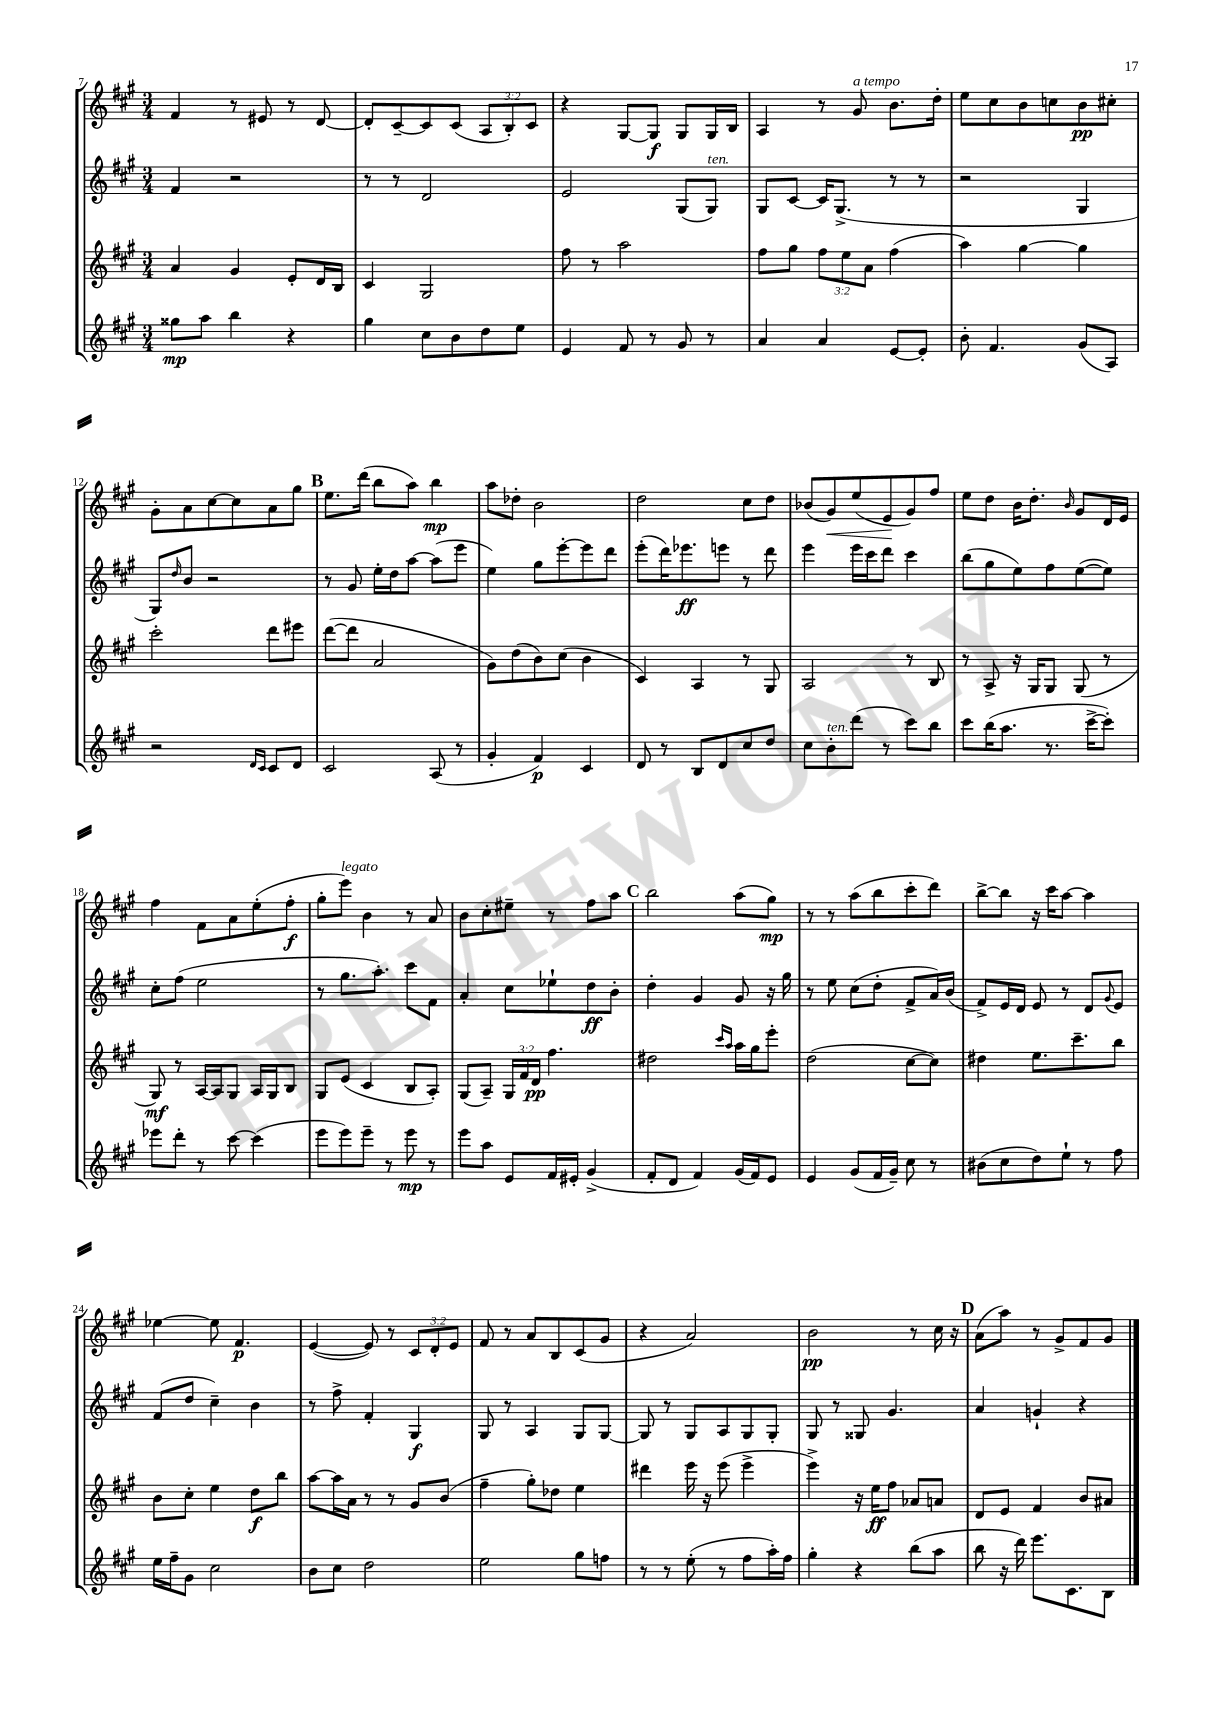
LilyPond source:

<<
\new StaffGroup <<
\new Staff = "s0" {
    \clef treble \key a \major \numericTimeSignature \time 3/4 \override Staff.TupletNumber.text = #tuplet-number::calc-fraction-text
    fis'4 r8 eis'8 r8 d'8~ |
    d'8-. cis'8~-- cis'8 cis'8( \tuplet 3/2 { a8 b8-.) cis'8 } |
    r4 gis8~ gis8\f gis8 gis16 b16 |
    a4 r8 gis'8^\markup { \italic "a tempo" } b'8. d''16-. |
    e''8 cis''8 b'8 c''8 b'8\pp cis''8-. |
    gis'8-. a'8 cis''8~ cis''8 a'8 gis''8 |
    \mark \markup { \bold "B" } e''8. d'''16( b''8 a''8) b''4\mp |
    a''8 des''8-. b'2 |
    d''2 cis''8 d''8 |
    bes'8( gis'8\<) e''8( e'8\! gis'8) fis''8 |
    e''8 d''8 b'16 d''8.-. \grace { b'16 } gis'8 d'16 e'16 |
    fis''4 fis'8 a'8 e''8-.( fis''8-.\f |
    gis''8-. e'''8^\markup { \italic "legato" }) b'4 r8 a'8 |
    b'8 cis''8-. eis''8-- r8 fis''8 a''8 |
    \mark \markup { \bold "C" } b''2 a''8( gis''8\mp) |
    r8 r8 a''8( b''8 cis'''8-. d'''8) |
    b''8~-> b''8 r16 cis'''16 a''8~ a''4 |
    ees''4~ ees''8 fis'4.\p |
    e'4~( e'8) r8 \tuplet 3/2 { cis'8 d'8-. e'8 } |
    fis'8 r8 a'8 b8 cis'8( gis'8 |
    r4 a'2) |
    b'2\pp r8 cis''16 r16 |
    \mark \markup { \bold "D" } a'8( a''8) r8 gis'8-> fis'8 gis'8 \bar "|." |
}
\new Staff = "s1" {
    \clef treble \key a \major \numericTimeSignature \time 3/4
    fis'4 r2 |
    r8 r8 d'2 |
    e'2 gis8( gis8^\markup { \italic "ten." }) |
    gis8 cis'8~ cis'16 gis8.->( r8 r8 |
    r2 gis4 |
    gis8) \grace { d''16 } b'8 r2 |
    \mark \markup { \bold "B" } r8 gis'8 e''16-. d''16 a''8~ a''8( e'''8 |
    e''4) gis''8 e'''8~-. e'''8 d'''8 |
    e'''8-.( d'''16) ees'''8.\ff e'''8 r8 d'''8 |
    e'''4 e'''16 cis'''16 d'''8 cis'''4 |
    b''8( gis''8 e''8) fis''8 e''8~( e''8) |
    cis''8-. fis''8( e''2 |
    r8 gis''8. a''8.-.) cis'''8 fis'8 |
    a'4-. cis''8 ees''8-! d''8\ff b'8-. |
    \mark \markup { \bold "C" } d''4-. gis'4 gis'8 r16 gis''16 |
    r8 e''8 cis''8( d''8-. fis'8-> a'16) b'16( |
    fis'8->) e'16 d'16 e'8 r8 d'8 \appoggiatura { gis'8 } e'8 |
    fis'8( d''8 cis''4--) b'4 |
    r8 fis''8-> fis'4-. gis4\f |
    gis8 r8 a4 gis8 gis8~ |
    gis8 r8 gis8 a8 gis8 gis8-. |
    gis8 r8 gisis8 gis'4. |
    \mark \markup { \bold "D" } a'4 g'4-! r4 \bar "|." |
}
\new Staff = "s2" {
    \clef treble \key a \major \numericTimeSignature \time 3/4 \override Staff.TupletNumber.text = #tuplet-number::calc-fraction-text
    a'4 gis'4 e'8-. d'16 b16 |
    cis'4 gis2 |
    fis''8 r8 a''2 |
    fis''8 gis''8 \tuplet 3/2 { fis''8 e''8 a'8 } fis''4( |
    a''4) gis''4~ gis''4 |
    cis'''2-. d'''8 eis'''8 |
    \mark \markup { \bold "B" } d'''8~( d'''8 a'2 |
    gis'8) d''8( b'8) cis''8( b'4 |
    cis'4) a4 r8 gis8 |
    a2 r8 b8 |
    r8 a8-> r16 gis16 gis8 gis8( r8 |
    gis8\mf) r8 a16~ a16 gis8 a16 gis16 b8 |
    gis8 e'8( cis'4 b8 a8-.) |
    gis8( a8--) \tuplet 3/2 { gis16 fis'16 d'16\pp } fis''4. |
    \mark \markup { \bold "C" } dis''2 \grace { cis'''16 a''16 } a''16 gis''16 e'''8-. |
    d''2( cis''8~ cis''8) |
    dis''4 e''8. cis'''8.-- b''8 |
    b'8 cis''8-. e''4 d''8\f b''8 |
    a''8~ a''16 a'16 r8 r8 gis'8 b'8( |
    fis''4-- gis''8-.) des''8 e''4 |
    dis'''4 e'''16 r16 e'''8( e'''4-> |
    e'''4->) r16 e''16\ff fis''8 aes'8 a'8 |
    \mark \markup { \bold "D" } d'8 e'8 fis'4 b'8 ais'8 \bar "|." |
}
\new Staff = "s3" {
    \clef treble \key a \major \numericTimeSignature \time 3/4
    gisis''8\mp a''8 b''4 r4 |
    gis''4 cis''8 b'8 d''8 e''8 |
    e'4 fis'8 r8 gis'8 r8 |
    a'4 a'4 e'8~ e'8-. |
    b'8-. fis'4. gis'8( a8) |
    r2 \grace { d'16 cis'16 } cis'8 d'8 |
    \mark \markup { \bold "B" } cis'2 a8( r8 |
    gis'4-. fis'4\p) cis'4 |
    d'8 r8 b8 d'8 cis''8 d''8 |
    cis''8 b'8-.^\markup { \italic "ten." } d'''8( r8 cis'''8) b''8 |
    cis'''8 b''16( a''8. r8. cis'''16~-> cis'''8-.) |
    ees'''8 d'''8-. r8 cis'''8~ cis'''4( |
    e'''8 e'''8) e'''8-- r8 e'''8\mp r8 |
    e'''8 a''8 e'8 fis'16 eis'16-. gis'4->( |
    \mark \markup { \bold "C" } fis'8-. d'8 fis'4) gis'16( fis'16) e'8 |
    e'4 gis'8( fis'16 gis'16--) cis''8 r8 |
    bis'8( cis''8 d''8) e''8-! r8 fis''8 |
    e''16 fis''16-- gis'8 cis''2 |
    b'8 cis''8 d''2 |
    e''2 gis''8 f''8 |
    r8 r8 e''8-.( r8 fis''8 a''16-.) fis''16 |
    gis''4-. r4 b''8( a''8 |
    \mark \markup { \bold "D" } b''8 r16 d'''16) e'''8. cis'8. b8 \bar "|." |
}
>>
>>
\layout { \context { \Score currentBarNumber = #7 } }
